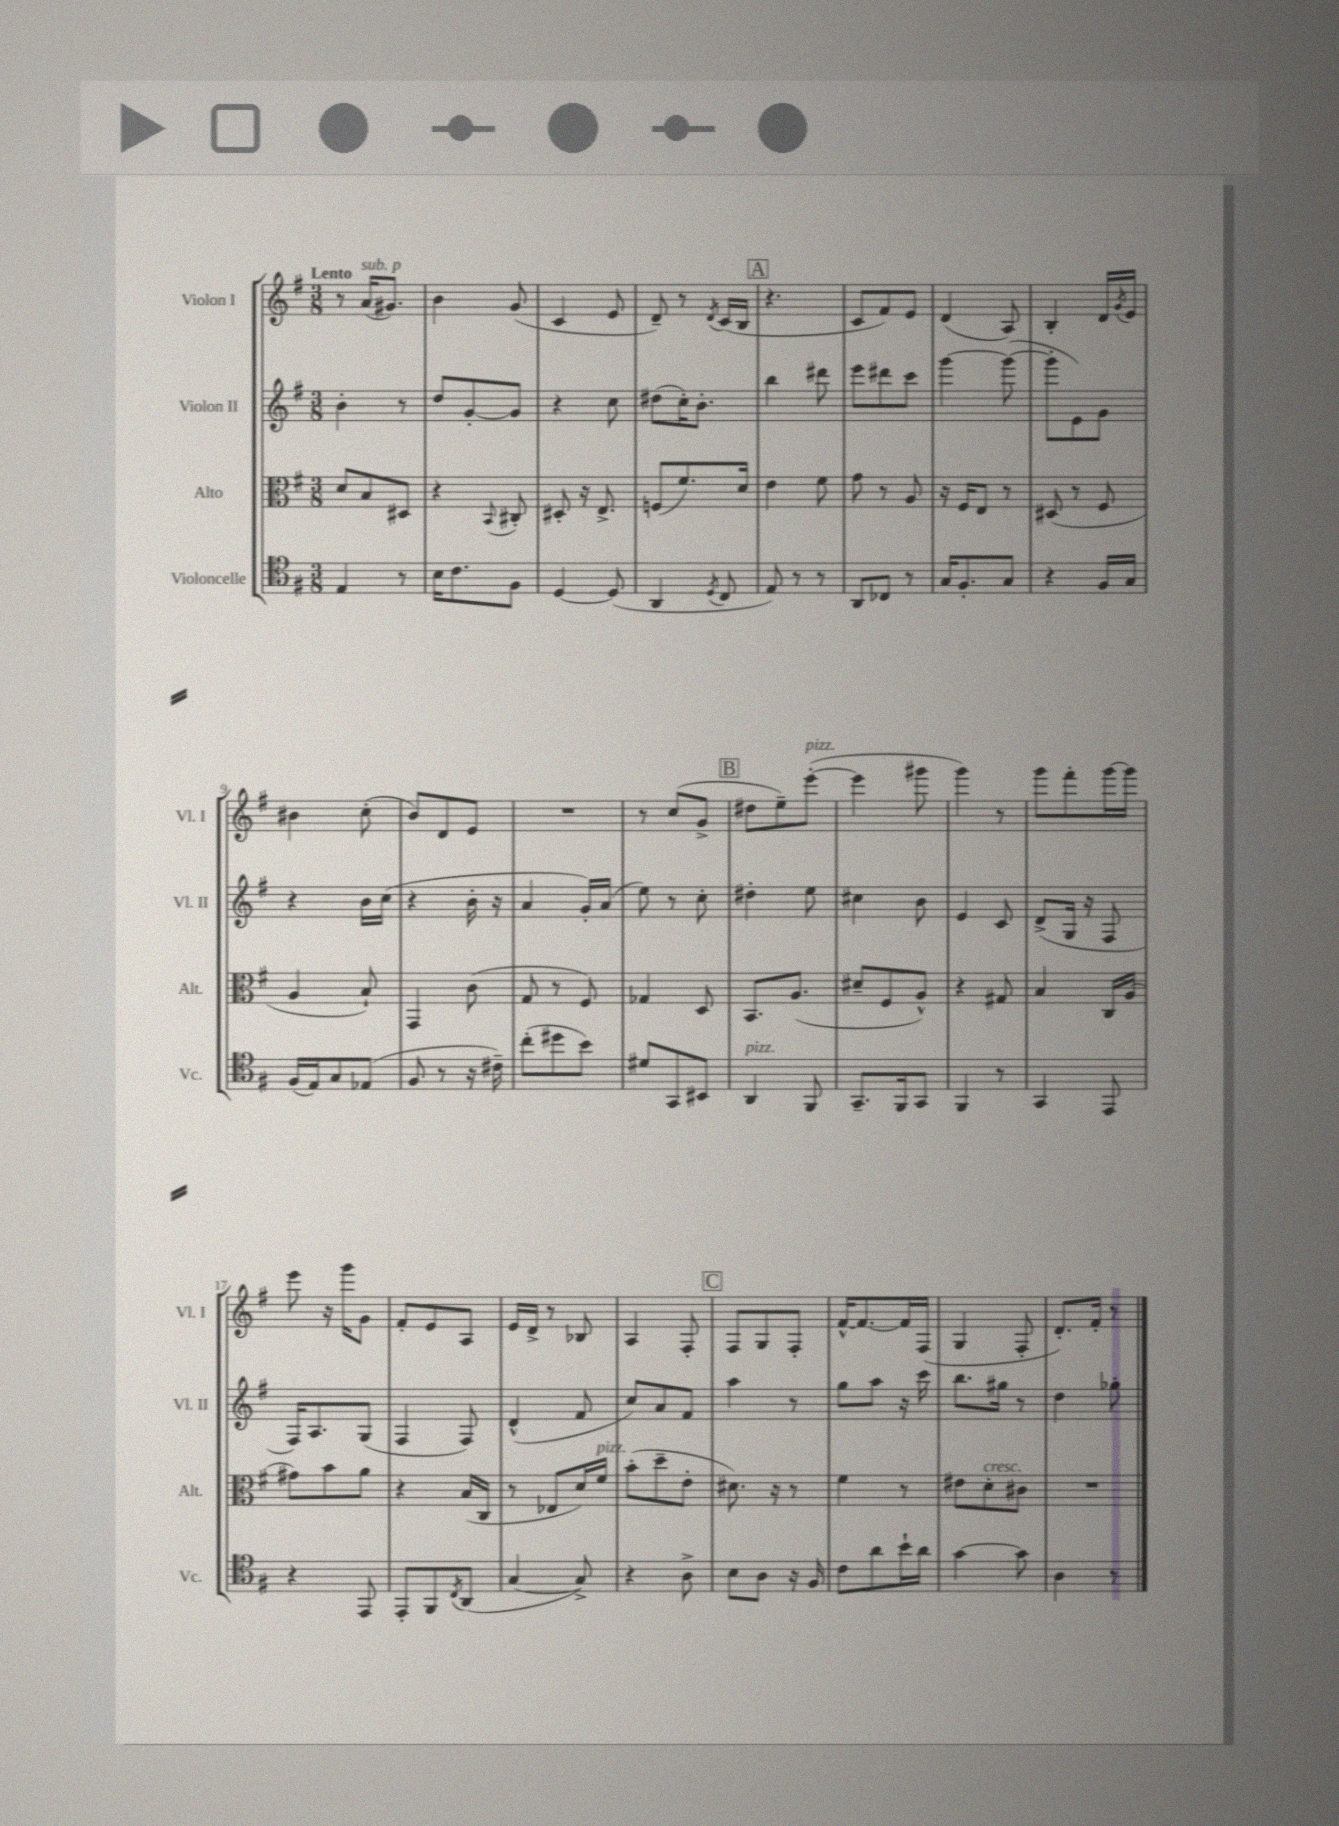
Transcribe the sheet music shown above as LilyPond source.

<<
\new StaffGroup <<
\new Staff = "s0" \with { instrumentName = "Violon I" shortInstrumentName = "Vl. I" } {
    \clef treble \key g \major \numericTimeSignature \time 3/8 \tempo "Lento"
    r8 a'16^\markup { \italic "sub. p" }( gis'8.) |
    b'4 g'8( |
    c'4 e'8 |
    d'8--) r8 \acciaccatura { d'8 } c'16( b16 |
    \mark \markup { \box "A" } r4. |
    c'8 fis'8) e'8 |
    d'4( a8) |
    b4-. d'16 \acciaccatura { g'8 } e'16 |
    bis'4 c''8-.( |
    b'8) d'8 e'8 |
    R4. |
    r8 c''8( g'8-> |
    \mark \markup { \box "B" } dis''8 e''8--) e'''8~-.^\markup { \italic "pizz." }( |
    e'''4 gis'''8 |
    g'''4) r8 |
    g'''8 fis'''8-. g'''16~ g'''16 |
    e'''8 r16 g'''16 g'8 |
    fis'8-. e'8 a8 |
    e'16 d'16-> r8 bes8 |
    a4 fis8-. |
    \mark \markup { \box "C" } fis8 g8 fis8-. |
    fis'16~-^ fis'8.~ fis'16 fis16( |
    g4 fis8-. |
    d'8.-.) fis'16-. r8 \bar "|." |
}
\new Staff = "s1" \with { instrumentName = "Violon II" shortInstrumentName = "Vl. II" } {
    \clef treble \key g \major \numericTimeSignature \time 3/8
    b'4-. r8 |
    d''8 g'8~-. g'8 |
    r4 c''8 |
    dis''8( c''16-.) b'8.-. |
    \mark \markup { \box "A" } b''4 dis'''8 |
    e'''8 dis'''8 c'''8 |
    g'''4~ g'''8~( |
    g'''8-. e'8) g'8 |
    r4 b'16 c''16( |
    r4 b'16-. r16 |
    a'4 g'16-.) a'16( |
    e''8) r8 c''8-. |
    \mark \markup { \box "B" } dis''4-. e''8 |
    cis''4 b'8 |
    e'4 c'8 |
    d'8->( g16 r16 fis8 |
    fis16) a8. g8( |
    fis4 fis8) |
    d'4-^( fis'8 |
    c''8) a'8 fis'8 |
    \mark \markup { \box "C" } a''4 r8 |
    g''8 a''8 r16 c'''16 |
    b''8. gis''16 r8 |
    d''4 ges''8-. \bar "|." |
}
\new Staff = "s2" \with { instrumentName = "Alto" shortInstrumentName = "Alt." } {
    \clef alto \key g \major \numericTimeSignature \time 3/8
    d'8 b8 dis8 |
    r4 \appoggiatura { b,8 } cis8-. |
    dis8-. r16 e8.-> |
    f8( fis'8.) d'16 |
    \mark \markup { \box "A" } e'4 fis'8 |
    g'8 r8 a8 |
    r16 fis16 e8 r8 |
    dis8( r8 fis8 |
    a4 b8-!) |
    g,4 c'8( |
    g8 r8 fis8) |
    ges4 d8 |
    \mark \markup { \box "B" } b,8. a8.( |
    dis'8-- fis8 a8-^) |
    r4 gis8 |
    b4 c16 a16( |
    gis'8) b'8 a'8 |
    r4 b16( c16 |
    r8 ees8 d'16) fis'16^\markup { \italic "pizz." } |
    b'8-.( d''8-- e'8-. |
    \mark \markup { \box "C" } dis'8.) r16 r8 |
    fis'4 r8 |
    eis'8 d'8-.^\markup { \italic "cresc." } cis'8 |
    R4. \bar "|." |
}
\new Staff = "s3" \with { instrumentName = "Violoncelle" shortInstrumentName = "Vc." } {
    \clef tenor \key g \major \numericTimeSignature \time 3/8
    e4 r8 |
    b16 c'8. fis8 |
    d4~ d8( |
    a,4 \acciaccatura { d8 } c8 |
    \mark \markup { \box "A" } e8) r8 r8 |
    a,8 ces8 r8 |
    g16 fis8.-. g8 |
    r4 fis16 g16 |
    fis16( e16) g8 ees8( |
    fis8 r8 r16 cis'16--) |
    c''8-.( dis''8 b'8) |
    dis'8 g,8 bis,8 |
    \mark \markup { \box "B" } a,4^\markup { \italic "pizz." } fis,8 |
    g,8.-- fis,16 g,8 |
    fis,4 r8 |
    g,4 e,8 |
    r4 e,8 |
    e,8-. fis,8 \acciaccatura { c8 } a,8( |
    g4~ g8->) |
    r4 a8-> |
    \mark \markup { \box "C" } b8 a8 r16 fis16 |
    c'8 a'8 b'16-! a'16 |
    g'4~ g'8 |
    a4 r8 \bar "|." |
}
>>
>>
